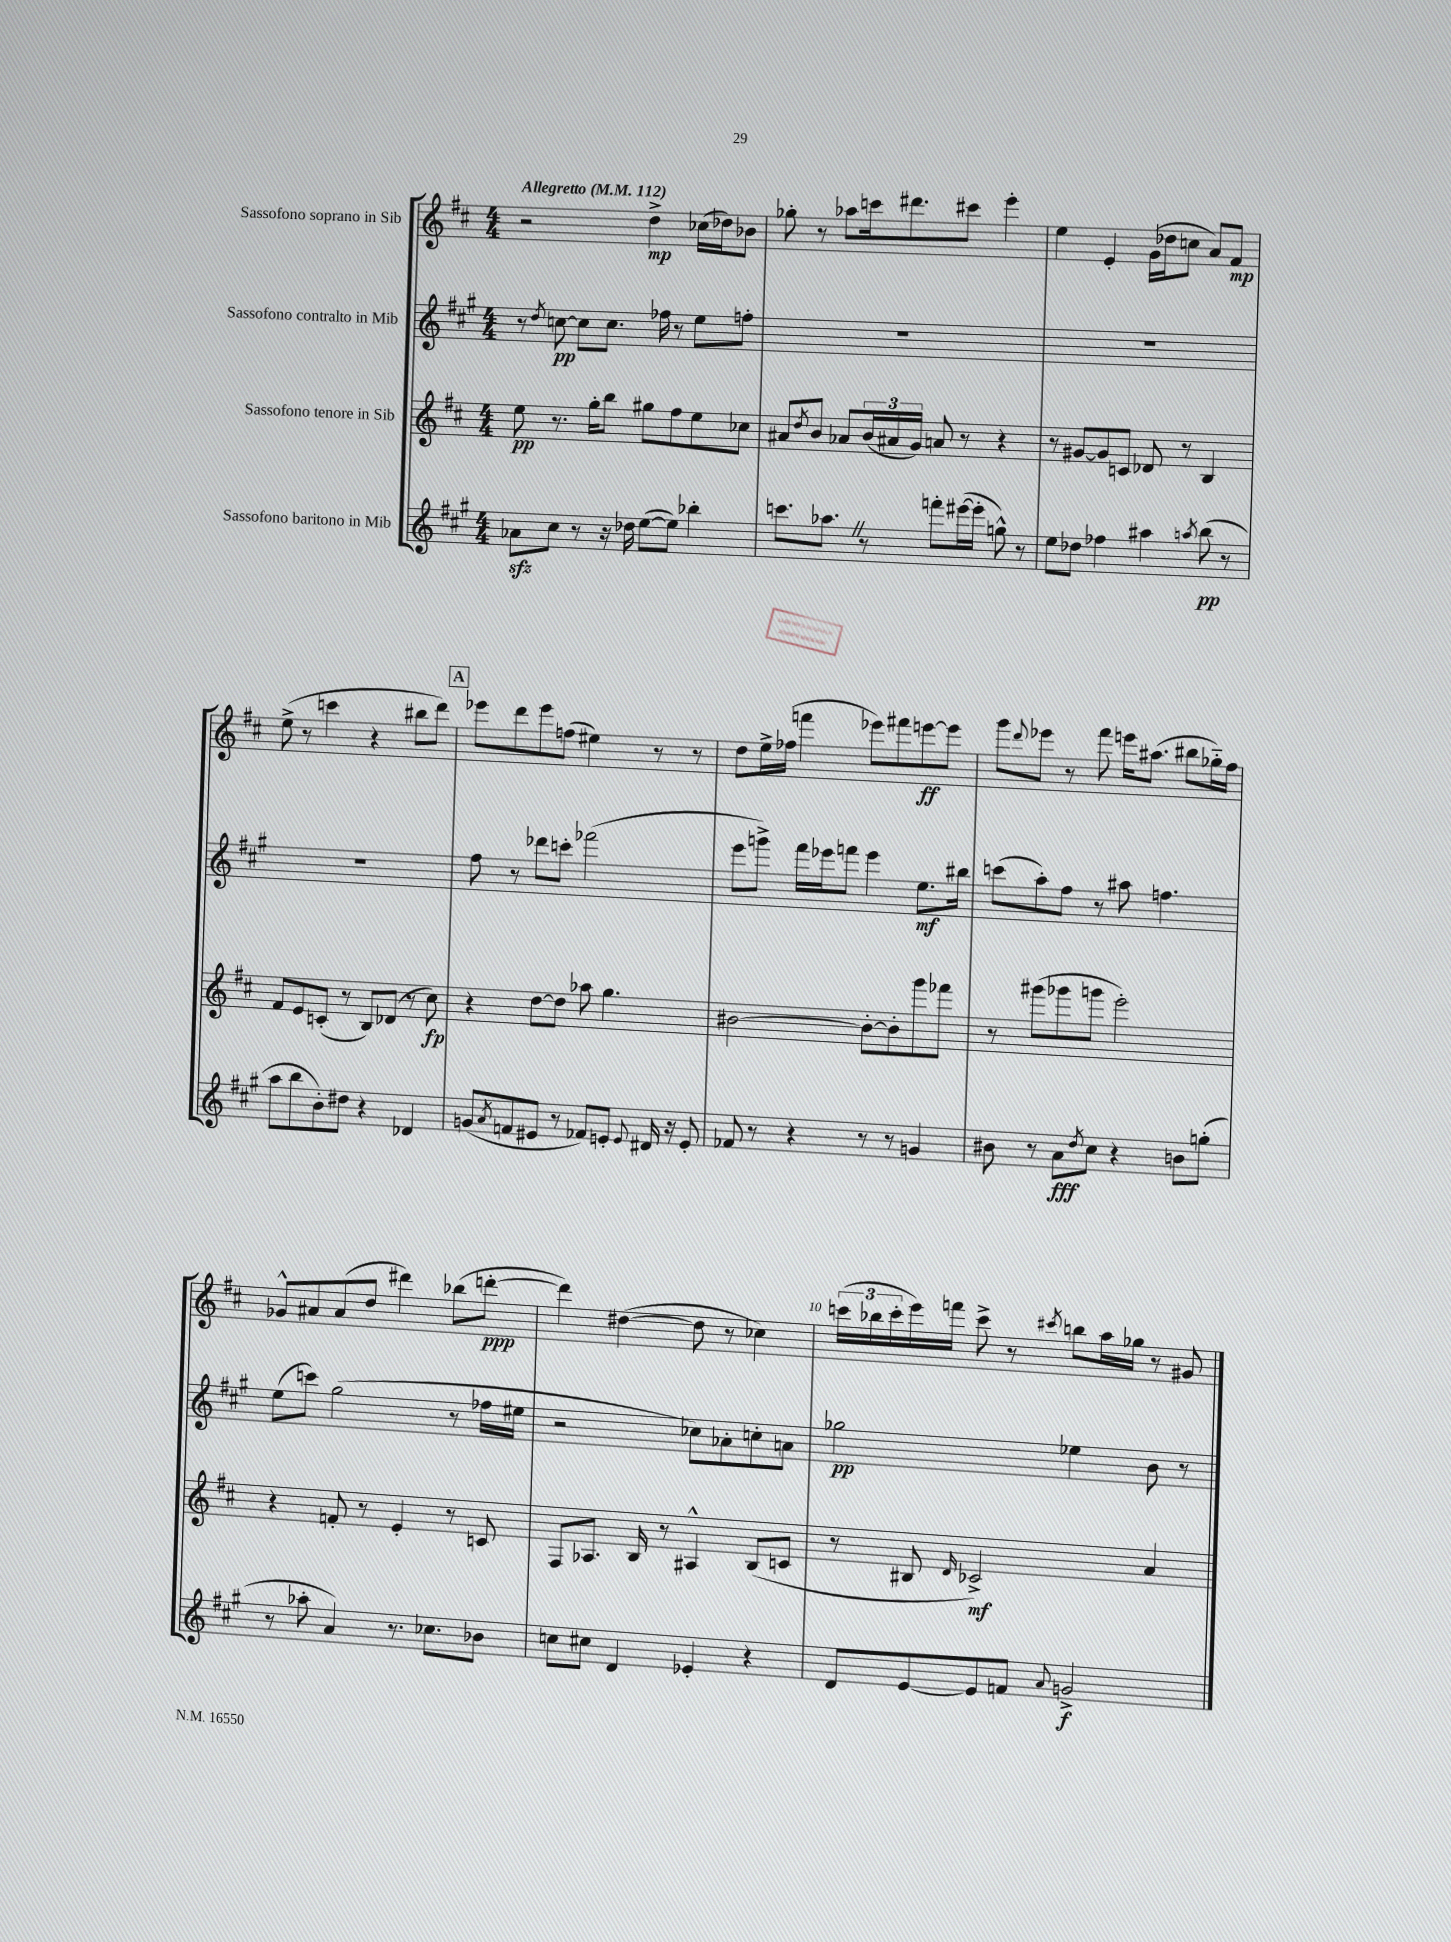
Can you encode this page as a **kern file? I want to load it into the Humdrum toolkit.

**kern	**kern	**kern	**kern
*staff4	*staff3	*staff2	*staff1
*clefG2	*clefG2	*clefG2	*clefG2
*k[f#c#g#]	*k[f#c#]	*k[f#c#g#]	*k[f#c#]
*M4/4	*M4/4	*M4/4	*M4/4
*MM112	*MM112	*MM112	*MM112
8a-\L	8ee\	8r	2r
.	.	8qdd/	.
8cc#\J	8.r	[8cc\	.
8r	.	8cc\]L	.
.	16gg'\LK	.	.
16r	8bb\J	8.cc\J	.
16dd-\	.	.	.
([8ee\L	8gg#\L	.	4dd^\
.	.	16ff-\	.
8ee\]J)	8ff#\	8r	.
4bb-'\	8ee\	8ee\L	(16cc-\LL
.	.	.	16dd-\J)
.	8cc-\J	8ff'\J	8b-\J
=	=	=	=
8.ccc\L	8a#/L	1r	8gg-'\
.	8qdd/	.	.
.	8b/J	.	8r
8.aa-\J	.	.	.
.	8a-/L	.	8aa-\L
8r	(24b/L	.	16ccc\k
.	24a#/	.	.
.	.	.	8.ddd#\
.	24g/JJ)	.	.
8fff'\L	8a/	.	.
([16eee#\L	8r	.	8ccc#\J
16eee#'\]JJ	.	.	.
8gg^^\)	4r	.	4eee'\
8r	.	.	.
=	=	=	=
8ee\L	8r	1r	4ee\
8dd-\J	[8g#/L	.	.
4ff-\	8g#/]	.	4e'/
.	8c/J	.	.
4aa#\	8d-/	.	(16g\LL
.	.	.	16dd-\J
.	8r	.	8cc\J
8qaa/	.	.	.
(8bb\	4B/	.	8a/L)
8r	.	.	8f#/J
=	=	=	=
8aa\L	8f#/L	1r	(8ee^\
8bb\	8e/	.	8r
8b'\)	(8c'/J	.	4ccc\
8dd#\J	8r	.	.
4r	8B/L)	.	4r
.	(8d-/J	.	.
4d-/	8r	.	8bb#\L
.	8cc#\)	.	8ddd\J)
=	=	=	=
(8g/L	4r	8ff#\	8eee-\L
8qa/	.	.	.
8f/	.	8r	8ddd\
8e#/J	[8dd\L	8ddd-\L	8eee-\
8r	8dd\]J	8ccc'\J	(8ff\J
8f-/L)	8aa-\	(2fff-\	4ee#\)
8e'/J	4.gg\	.	.
8qqe/	.	.	.
16d#/	.	.	8r
16r	.	.	.
8e'/	.	.	8r
=	=	=	=
8f-/	[2b#\	8eee\L	8dd\L
8r	.	8ggg^\J)	16ee^\L
.	.	.	(16ff-\JJ
4r	.	16fff#\LL	4fff\
.	.	16eee-\J	.
.	.	8fff\J	.
8r	8b#'\_L	4eee-\	8eee-\L)
8r	8b#'\]	.	8fff#\
4g/	8ggg\	8.ee\L	[8eee\
.	8fff-\J	.	8eee\]J
.	.	16bb#\Jk	.
=	=	=	=
8b#\	8r	(8ccc\L	8ggg\L
.	.	.	8qqddd/
8r	(8ggg#\L	8aa'\)	8eee-\J
8a\L	8ggg-\	8ff#\J	8r
8qdd/	.	.	.
8cc#\J	8ggg\J	8r	8fff#\
4r	2eee'\)	8aa#\	16eee\LK
.	.	.	(8.aa#\J
.	.	4.ff\	.
8b\L	.	.	8bb#\L
(8gg'\J	.	.	16gg-'~\L)
.	.	.	16ff#\JJ
=	=	=	=
8r	4r	(8ee\L	8g-^^/L
8aa-'\	.	8ccc\J)	8a#/
4a/)	8f'/	(2gg#\	(8a#/
.	8r	.	8dd/J
8.r	4e'/	.	4ddd#\)
8.cc-\L	.	.	.
.	8r	8r	(8bb-\L
8b-\J	8c/	16ff-\LL	[8ddd'\J
.	.	16ee#\JJ	.
=	=	=	=
8cc\L	8F#/L	2r	4ddd\])
8cc#\J	8.A-/J	.	.
4d/	.	.	([4dd#\
.	16B/	.	.
.	8r	.	.
4e-'/	4A#^^/	8cc-\L)	8dd#\]
.	.	8a-'\	8r
4r	(8B/L	8cc'\	4cc-\)
.	8c/J	8a\J	.
=	=	=	=
8d/L	8r	2gg-\	(24ccc\LL
.	.	.	24bb-\
.	.	.	24ccc'\
[8e/	8B#/	.	16eee\)
.	.	.	16fff\JJ
.	16qqd/	.	.
8e/]	2c-^/)	.	8ccc^\
8f/J	.	.	8r
8qqa/	.	.	8qccc#/
2g^/	.	4ee-\	8bb\L
.	.	.	16aa\L
.	.	.	16gg-\JJ
.	4a/	8b\	8r
.	.	8r	8g#/
==	==	==	==
*-	*-	*-	*-
